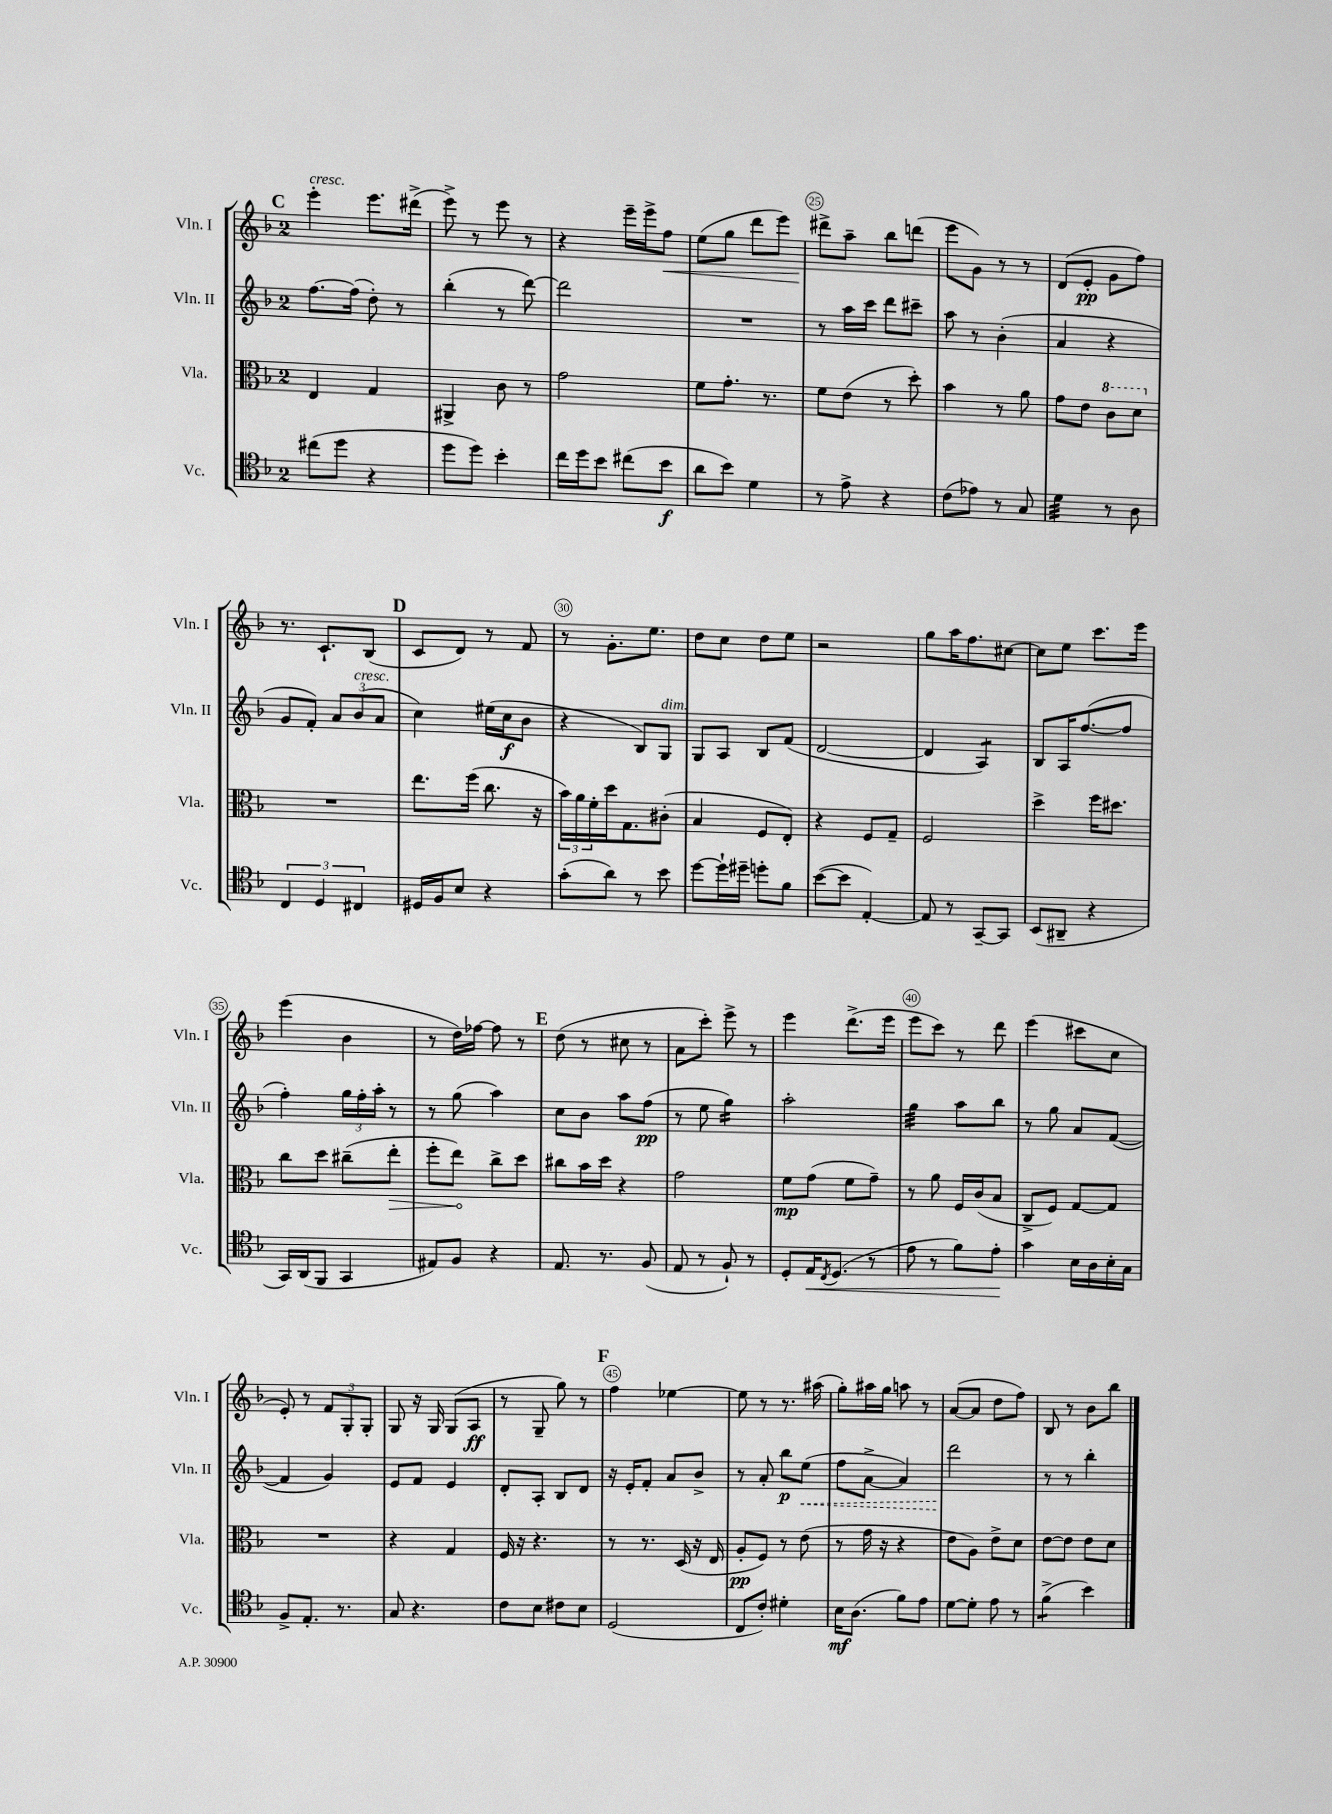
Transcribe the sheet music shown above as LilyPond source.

<<
\new StaffGroup <<
\new Staff = "s0" \with { instrumentName = "Vln. I" shortInstrumentName = "Vln. I" } {
    \clef treble \key f \major \once \override Staff.TimeSignature.style = #'single-digit \time 2/4
    \mark \markup { \bold "C" } e'''4-.^\markup { \italic "cresc." } e'''8. dis'''16->( |
    e'''8->) r8 e'''8 r8 |
    r4 e'''16-- e'''16-> f''8\< |
    e''8( g''8 d'''8 e'''8) |
    dis'''8->\! a''8-- bes''8 d'''8( |
    e'''8 g'8) r8 r8 |
    d'8( e'8-.\pp g'8 f''8) |
    r8. c'8.-! bes8( |
    \mark \markup { \bold "D" } c'8 d'8) r8 f'8 |
    r8 g'8.-. e''8. |
    d''8 c''8 d''8 e''8 |
    r2 |
    g''8 a''16 f''8. cis''8~ |
    cis''8 e''8 c'''8. e'''16 |
    e'''4( bes'4 |
    r8 d''16) fes''16~ fes''8 r8 |
    \mark \markup { \bold "E" } d''8( r8 cis''8 r8 |
    a'8 c'''8-.) e'''8-> r8 |
    e'''4 d'''8.->( e'''16 |
    e'''8 c'''8) r8 d'''8 |
    e'''4( cis'''8 c''8 |
    e'8-.) r8 \tuplet 3/2 { f'8 g8-. g8-. } |
    g8 r16 g16 g8( a8\ff |
    r8 g8-- g''8) r8 |
    \mark \markup { \bold "F" } f''4 ees''4~ |
    ees''8 r8 r8. ais''16( |
    g''8-.) ais''16 g''16 a''8 r8 |
    a'8~( a'8 d''8 f''8) |
    bes8 r8 bes'8 bes''8 \bar "|." |
}
\new Staff = "s1" \with { instrumentName = "Vln. II" shortInstrumentName = "Vln. II" } {
    \clef treble \key f \major \once \override Staff.TimeSignature.style = #'single-digit \time 2/4
    \mark \markup { \bold "C" } f''8.~ f''16( d''8-.) r8 |
    bes''4-.( r8 d'''8~) |
    d'''2 |
    R2 |
    r8 a''16 c'''16 d'''8 cis'''8-- |
    a''8 r8 bes'4-.( |
    a'4 r4 |
    g'8 f'8-.) \tuplet 3/2 { a'8 bes'8^\markup { \italic "cresc." }( a'8 } |
    \mark \markup { \bold "D" } c''4) eis''16( c''16\f bes'8 |
    r4 bes8) g8^\markup { \italic "dim." } |
    g8 a8 bes8 f'8( |
    d'2~ |
    d'4 a4:8) |
    bes8 a16 f''8.~( f''8 |
    f''4-.) \tuplet 3/2 { g''16 f''16-. a''16-. } r8 |
    r8 g''8( a''4) |
    \mark \markup { \bold "E" } c''8 bes'8 a''8 f''8\pp( |
    r8 e''8 g''4:16) |
    a''2-. |
    g''4:32 a''8 bes''8 |
    r8 g''8 a'8 f'8~( |
    f'4 g'4) |
    e'8 f'8 e'4 |
    d'8-. a8-. bes8 d'8 |
    \mark \markup { \bold "F" } r16 e'16-. f'8-. a'8 bes'8-> |
    r8 a'8-. bes''8\p \once \override Hairpin.style = #'dashed-line e''8\<( |
    f''8 a'8~-> a'4) |
    d'''2\! |
    r8 r8 bes''4-. \bar "|." |
}
\new Staff = "s2" \with { instrumentName = "Vla." shortInstrumentName = "Vla." } {
    \clef alto \key f \major \once \override Staff.TimeSignature.style = #'single-digit \time 2/4
    \mark \markup { \bold "C" } e4 g4 |
    ais,4-> c'8 r8 |
    g'2 |
    f'8 g'8.-. r8. |
    f'8 e'8( r8 d''8-.) |
    bes'4 r8 a'8 |
    g'8 e'8 \ottava #1 c''8 d''8 \ottava #0 |
    R2 |
    \mark \markup { \bold "D" } e''8. f''16( c''8. r16 |
    \tuplet 3/2 { bes'16) a'16 f'16-. } d''16 g8. cis'8-.( |
    bes4 f8 e8-.) |
    r4 f8 g8-- |
    f2 |
    d''4-> f''16 dis''8. |
    c''8 d''8 cis''8--( \once \override Hairpin.circled-tip = ##t e''8-.\> |
    f''8-. e''8\!) c''8-> d''8 |
    \mark \markup { \bold "E" } cis''8 bes'16 d''16 r4 |
    g'2 |
    f'8\mp g'8( f'8 g'8--) |
    r8 a'8 f16 c'16( bes8 |
    c8-> f8) g8~ g8 |
    R2 |
    r4 g4 |
    f16 r16 r4. |
    \mark \markup { \bold "F" } r8 r8. d16( r16 e16 |
    a8-.\pp f8) r8 e'8( |
    r8 g'16 r16 r4 |
    e'8 a8) e'8-> d'8 |
    e'8~ e'8 e'8 d'8 \bar "|." |
}
\new Staff = "s3" \with { instrumentName = "Vc." shortInstrumentName = "Vc." } {
    \clef tenor \key f \major \once \override Staff.TimeSignature.style = #'single-digit \time 2/4
    \mark \markup { \bold "C" } cis''8( d''8 r4 |
    d''8 d''8) bes'4-. |
    c''16 d''16 bes'8 cis''8( bes'8\f |
    a'8 bes'8) d'4 |
    r8 e'8-> r4 |
    c'8( ees'8) r8 g8 |
    d'4:32 r8 a8 |
    \tuplet 3/2 { c4 d4 cis4 } |
    \mark \markup { \bold "D" } dis16 f16 bes8 r4 |
    g'8-.( a'8) r8 bes'8 |
    d''8~ d''16-! dis''16-- d''8-. f'8 |
    bes'8~( bes'8 e4~-.) |
    e8 r8 g,8~-- g,8 |
    bes,8( ais,8-- r4 |
    g,16) a,16( f,8 g,4 |
    eis8) f8 r4 |
    \mark \markup { \bold "E" } e8. r8. f8( |
    e8 r8 f8-!) r8 |
    d8-. e16\< \acciaccatura { c8 } d8.( r8 |
    e'8 r8 f'8) e'8-.\! |
    g'4 bes16 a16 bes16-. g16 |
    f8-> e8.-. r8. |
    g8 r4. |
    c'8 bes8 cis'8 bes8 |
    \mark \markup { \bold "F" } d2( |
    c8 c'8-.) dis'4-. |
    bes16\mf a8.( f'8) e'8 |
    d'8~ d'8-. e'8 r8 |
    f'4:8->( bes'4) \bar "|." |
}
>>
>>
\layout { \context { \Score currentBarNumber = #21 \override BarNumber.break-visibility = ##(#f #t #t) barNumberVisibility = #(every-nth-bar-number-visible 5) \override BarNumber.stencil = #(make-stencil-circler 0.1 0.3 ly:text-interface::print) } }
